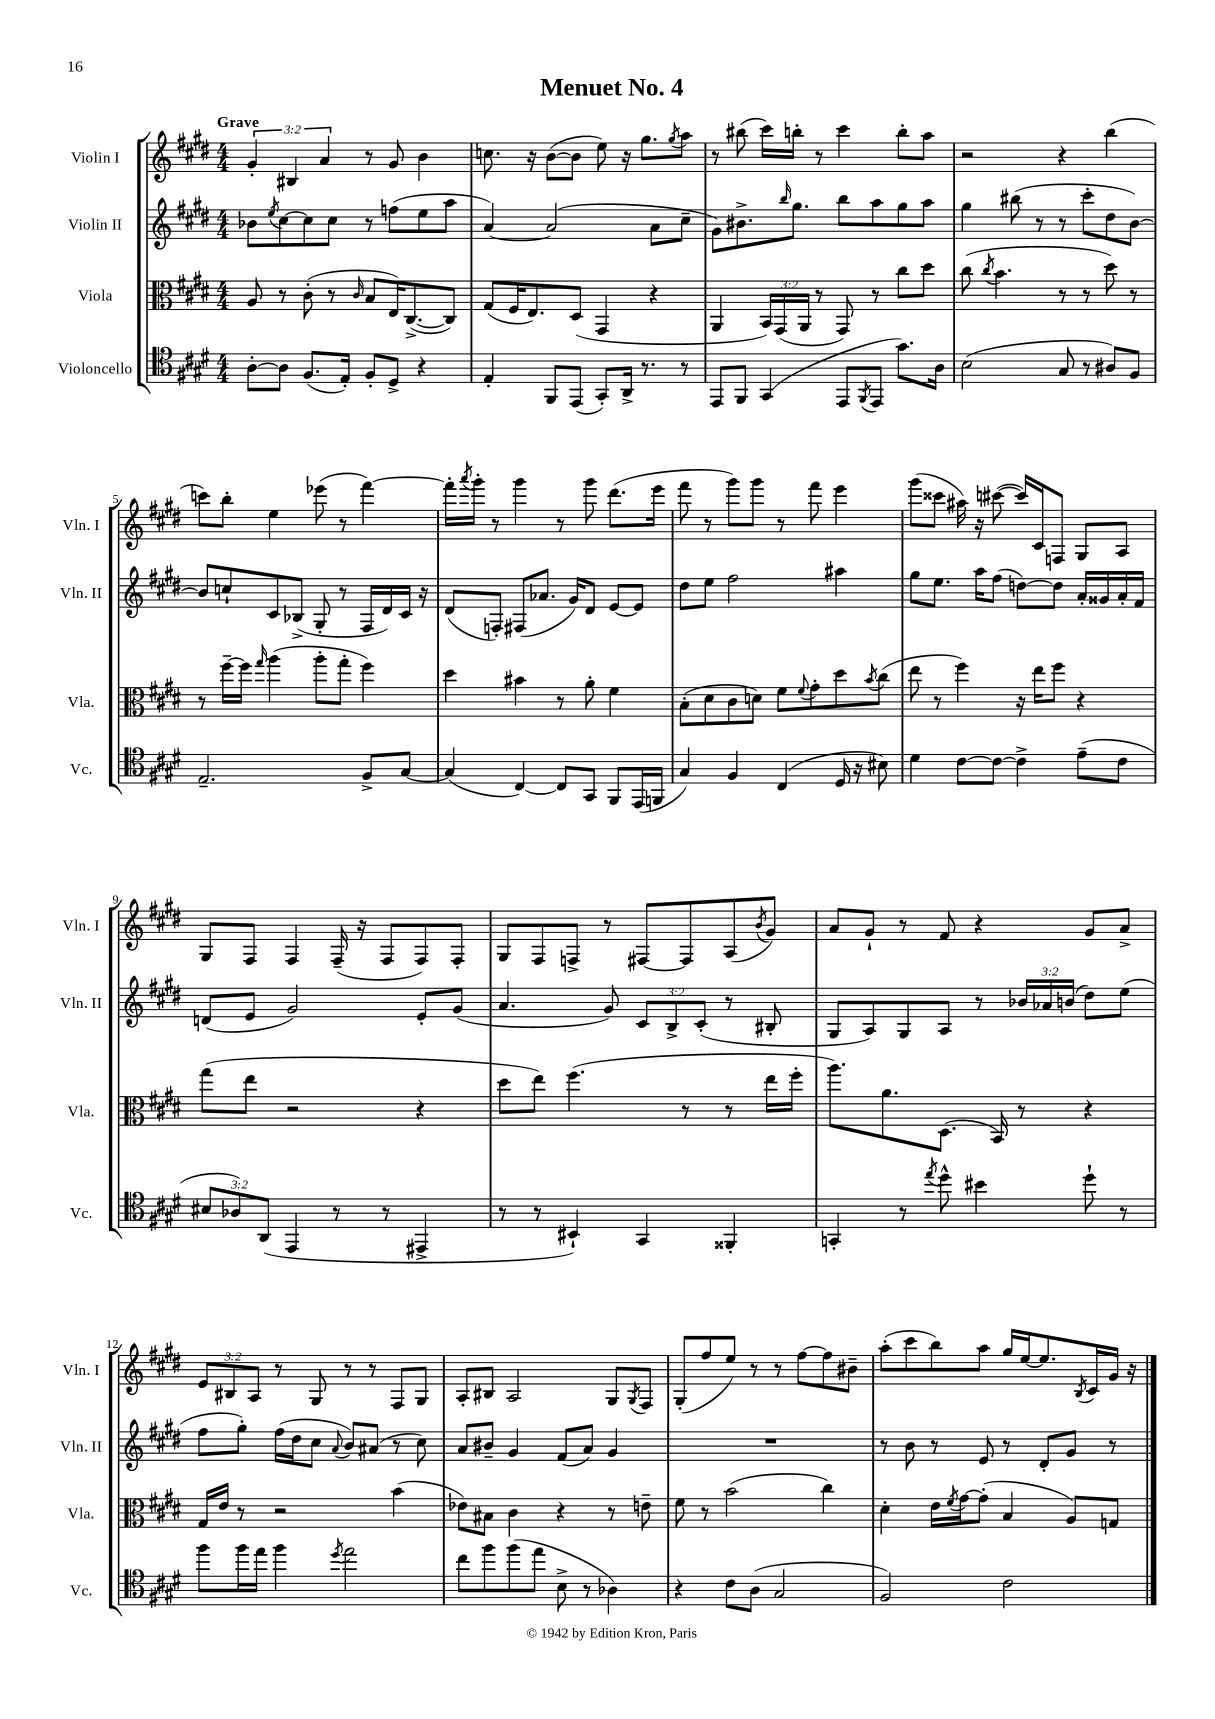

**kern	**kern	**kern	**kern
*staff4	*staff3	*staff2	*staff1
*clefC4	*clefC3	*clefG2	*clefG2
*k[f#c#g#d#]	*k[f#c#g#d#]	*k[f#c#g#d#]	*k[f#c#g#d#]
*M4/4	*M4/4	*M4/4	*M4/4
[8A'	8A	8b-	6g#'
.	.	8qee	.
8A]	8r	[8cc#	.
.	.	.	6B#
(8.F#	(8c#'	8cc#]	.
.	.	.	6a
.	8r	8cc#	.
16E')	.	.	.
.	16qqc#	.	.
8F#'	8B	8r	8r
8D#^	16E)	(8ff	8g#
.	([8.C#^	.	.
4r	.	8ee	4b
.	8C#])	8aa	.
=	=	=	=
4E'	(8G#	[4a)	8.cc
.	16F#	.	.
.	8.E)	.	16r
8FF#	.	(2a]	([8b
(8EE	(8D#	.	8b]
8GG#')	4GG#	.	8ee)
16AA^	.	.	16r
8.r	.	.	8.gg#
.	4r	8a	.
.	.	.	8qgg#
8r	.	8cc#~	8aa
=	=	=	=
8EE	4AA	8g#)	8r
8FF#	.	8.b#^	(8bb#
(4GG#	24BB)	.	16ccc#)
.	(24GG#	.	.
.	.	16qqbb	.
.	.	8.gg#	16bb'
.	24AA	.	.
.	8r	.	8r
8EE	8GG#)	8bb	4ccc#
8qFF#	.	.	.
8EE	8r	8aa	.
8.g#)	8cc#	8gg#	8bb'
.	8dd#	8aa	8aa
16A	.	.	.
=	=	=	=
(2B	(8cc#	4gg#	2r
.	8qcc#	.	.
.	4.b	.	.
.	.	(8bb#	.
.	.	8r	.
8G#	8r	8r	4r
8r	8r	8ccc#'	.
8A#)	8dd#)	8dd#	(4bb
8F#	8r	[8b)	.
=	=	=	=
2.E~	8r	8b]	8ccc)
.	[16ff#~	8cc`	8bb'
.	16ff#]	.	.
.	16qqgg#	.	.
.	(4aa	8c#	4ee
.	.	(8B-^	.
.	8aa'	8G#'	(8eee-
.	8gg#'	8r	8r
8F#^	4ff#)	16F#	[4fff#)
.	.	16d#)	.
[8G#	.	16c#	.
.	.	16r	.
=	=	=	=
(4G#]	4dd#	(8d#	16fff#']
.	.	.	8qaaa
.	.	.	16ggg#'
.	.	8F')	8r
[4C#)	4b#	(8F#	4ggg#
.	.	8.a-	.
8C#]	8r	.	8r
.	.	16g#)	.
8GG#	8a'	8d#	8ggg#
8FF#	4f#	[8e	(8.ddd#
(16EE	.	8e]	.
16FF	.	.	16eee
=	=	=	=
4G#)	(8B'	8dd#	8fff#
.	8d#	8ee	8r
4F#	8c#	2ff#	8ggg#)
.	8d)	.	8ggg#
(4C#	8f#	.	8r
.	8qqf#	.	.
.	8g#'	.	8fff#
16D#	8dd#	4aa#	4eee
16r	.	.	.
.	8qb	.	.
8B#)	(8cc#	.	.
=	=	=	=
4d#	8ee	8gg#	(8ggg#
.	8r	8.ee	8ccc##
[8c#	4ff#)	.	16aa#)
.	.	16aa	16r
8c#_	.	(8ff#	([8ccc#
4c#^]	16r	[8dd)	16ccc#])
.	16ee	.	16c#
.	8ff#	8dd]	8F
(8e~	4r	16a'	8G#
.	.	16g##	.
8c#	.	16a'	8A
.	.	16f#	.
=	=	=	=
12B#	(8gg#	(8d	8G#
12A-)	.	.	.
.	8ee	8e	8F#
(12AA	.	.	.
4EE	2r	2g#)	4F#
8r	.	.	(16F#~
.	.	.	16r
8r	.	.	8F#
4EE#^	4r	8e'	8F#)
.	.	(8g#	8F#'
=	=	=	=
8r	8dd#	4.a	8G#
8r	8ee)	.	8F#
4BB#`)	(4.ff#	.	8F^
.	.	8g#)	8r
4GG#	.	12c#	[8F#
.	.	12B^	.
.	8r	.	8F#]
.	.	(12c#'	.
4FF##'	8r	8r	(8A
.	.	.	8qb
.	16ee	8B#'	8g#)
.	16ff#'	.	.
=	=	=	=
4GG'	8.aa)	8G#	8a
.	.	8A)	8g#`
.	8.a	.	.
8r	.	8G#	8r
8qee	.	.	.
8dd#^^	(8.D#	8A	8f#
4b#	.	8r	4r
.	16BB)	.	.
.	8r	24b-	.
.	.	24a-	.
.	.	(24b	.
8dd#`	4r	8dd#)	8g#
8r	.	(8ee	8a^
=	=	=	=
8ff#	16G#	8ff#	12e
.	16e	.	.
.	.	.	12B#
16ff#	8r	8gg#')	.
.	.	.	12A
16ee	.	.	.
4ff#	2r	(16ff#	8r
.	.	16dd#	.
.	.	8cc#	8G#
8qdd#	.	8qqa	.
2ee	.	8b)	8r
.	.	(8a#	8r
.	(4b	8r	8F#
.	.	8cc#)	8G#
=	=	=	=
8cc#	8e-)	8a	8A'
8ff#	8B#	8b#~	8B#
(8ff#	4c#	4g#	2A
8ee	.	.	.
8B^	4r	(8f#	.
8r	.	8a)	.
4A-)	8r	4g#	8G#
.	.	.	8qG#
.	8e~	.	8F#
=	=	=	=
4r	8f#	1r	(8G#'
.	8r	.	8ff#
8c#	(2b	.	8ee)
(8A	.	.	8r
2G#	.	.	8r
.	.	.	[8ff#
.	4cc#)	.	8ff#]
.	.	.	8b#~
=	=	=	=
2F#)	4d#'	8r	(8aa'
.	.	8b	8ccc#
.	16e	8r	8bb)
.	8qf#	.	.
.	[16g#	.	.
.	(8g#']	8e	8aa
2c#	4B	8r	16gg#
.	.	.	[16ee
.	.	8d#'	8.ee]
.	8A)	8g#	.
.	.	.	8qB
.	.	.	16c#
.	8G	8r	16g#
.	.	.	16r
==	==	==	==
*-	*-	*-	*-
